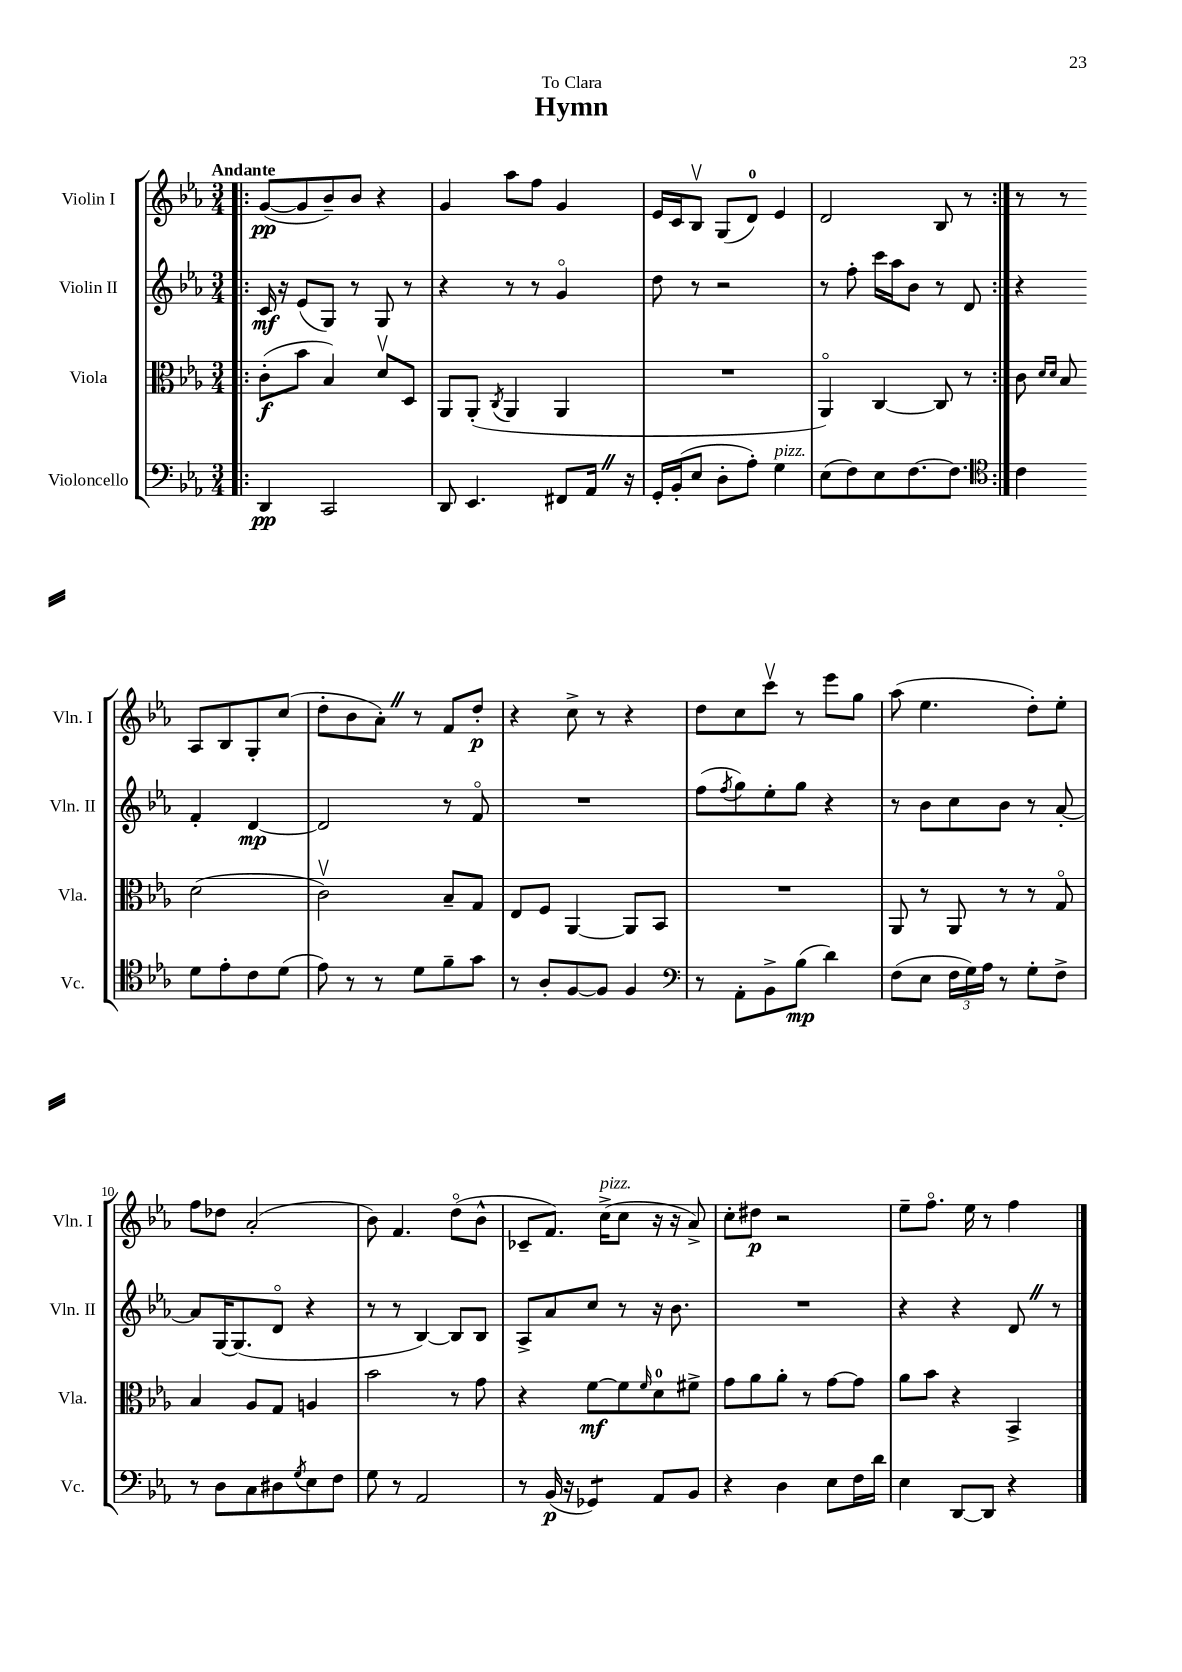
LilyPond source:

\header { title = "Hymn" dedication = "To Clara" }
<<
\new StaffGroup <<
\new Staff = "s0" \with { instrumentName = "Violin I" shortInstrumentName = "Vln. I" } {
    \clef treble \key ees \major \numericTimeSignature \time 3/4 \tempo "Andante"
    \repeat volta 2 { \bar ".|:" g'8~\pp( g'8 bes'8--) bes'8 r4 |
    g'4 aes''8 f''8 g'4 |
    ees'16 c'16 bes8\upbow g8( d'8-0) ees'4 |
    d'2 bes8 r8 | }
    r8 r8 aes8 bes8 g8-. c''8( |
    d''8-. bes'8 aes'8-.) \once \override BreathingSign.text = \markup { \musicglyph "scripts.caesura.straight" } \breathe r8 f'8 d''8-.\p |
    r4 c''8-> r8 r4 |
    d''8 c''8 c'''8\upbow r8 ees'''8 g''8 |
    aes''8( ees''4. d''8-.) ees''8-. |
    f''8 des''8 aes'2-.( |
    bes'8) f'4. d''8\flageolet( bes'8-^ |
    ces'8-- f'8.) c''16->^\markup { \italic "pizz." }( c''8 r16 r16 aes'8->) |
    c''8-. dis''8\p r2 |
    ees''8-- f''8.\flageolet ees''16 r8 f''4 \bar "|." |
}
\new Staff = "s1" \with { instrumentName = "Violin II" shortInstrumentName = "Vln. II" } {
    \clef treble \key ees \major \numericTimeSignature \time 3/4
    \repeat volta 2 { \bar ".|:" c'16\mf r16 ees'8( g8) r8 g8 r8 |
    r4 r8 r8 g'4\flageolet |
    d''8 r8 r2 |
    r8 f''8-. c'''16 aes''16 bes'8 r8 d'8 | }
    r4 f'4-. d'4~\mp |
    d'2 r8 f'8\flageolet |
    R2. |
    f''8( \acciaccatura { f''8 } g''8) ees''8-. g''8 r4 |
    r8 bes'8 c''8 bes'8 r8 aes'8~-. |
    aes'8 g16~ g8.( d'8\flageolet r4 |
    r8 r8 bes4~) bes8 bes8 |
    aes8-> aes'8 c''8 r8 r16 bes'8. |
    R2. |
    r4 r4 d'8 \once \override BreathingSign.text = \markup { \musicglyph "scripts.caesura.straight" } \breathe r8 \bar "|." |
}
\new Staff = "s2" \with { instrumentName = "Viola" shortInstrumentName = "Vla." } {
    \clef alto \key ees \major \numericTimeSignature \time 3/4
    \repeat volta 2 { \bar ".|:" c'8-.\f( bes'8 bes4) d'8\upbow d8 |
    aes,8 aes,8-.( \acciaccatura { c8 } aes,4 aes,4 |
    R2. |
    aes,4\flageolet) c4~ c8 r8 | }
    c'8 \grace { d'16 d'16 } bes8 d'2( |
    c'2\upbow) bes8-- g8 |
    ees8 f8 aes,4~ aes,8 bes,8 |
    R2. |
    aes,8 r8 aes,8 r8 r8 g8\flageolet |
    bes4 aes8 g8 a4 |
    bes'2 r8 g'8 |
    r4 f'8~\mf f'8 \grace { f'16 } d'8-0 fis'8-> |
    g'8 aes'8 aes'8-. r8 g'8~ g'8 |
    aes'8 bes'8 r4 bes,4-> \bar "|." |
}
\new Staff = "s3" \with { instrumentName = "Violoncello" shortInstrumentName = "Vc." } {
    \clef bass \key ees \major \numericTimeSignature \time 3/4
    \repeat volta 2 { \bar ".|:" d,4\pp c,2 |
    d,8 ees,4. fis,8 aes,16 \once \override BreathingSign.text = \markup { \musicglyph "scripts.caesura.straight" } \breathe r16 |
    g,16-. bes,16-.( ees8 d8-. aes8-.) g4^\markup { \italic "pizz." } |
    ees8( f8) ees8 f8.~ f8. | }
    \clef tenor c'4 d'8 ees'8-. c'8 d'8( |
    ees'8) r8 r8 d'8 f'8-- g'8 |
    r8 aes8-. f8~ f8 f4 |
    \clef bass r8 aes,8-. bes,8-> bes8\mp( d'4) |
    f8( ees8 \tuplet 3/2 { f16 g16) aes16 } r8 g8-. f8-> |
    r8 d8 c8 dis8 \acciaccatura { g8 } ees8 f8 |
    g8 r8 aes,2 |
    r8 bes,16\p( r16 ges,4:8) aes,8 bes,8 |
    r4 d4 ees8 f16 d'16 |
    ees4 d,8~ d,8 r4 \bar "|." |
}
>>
>>
